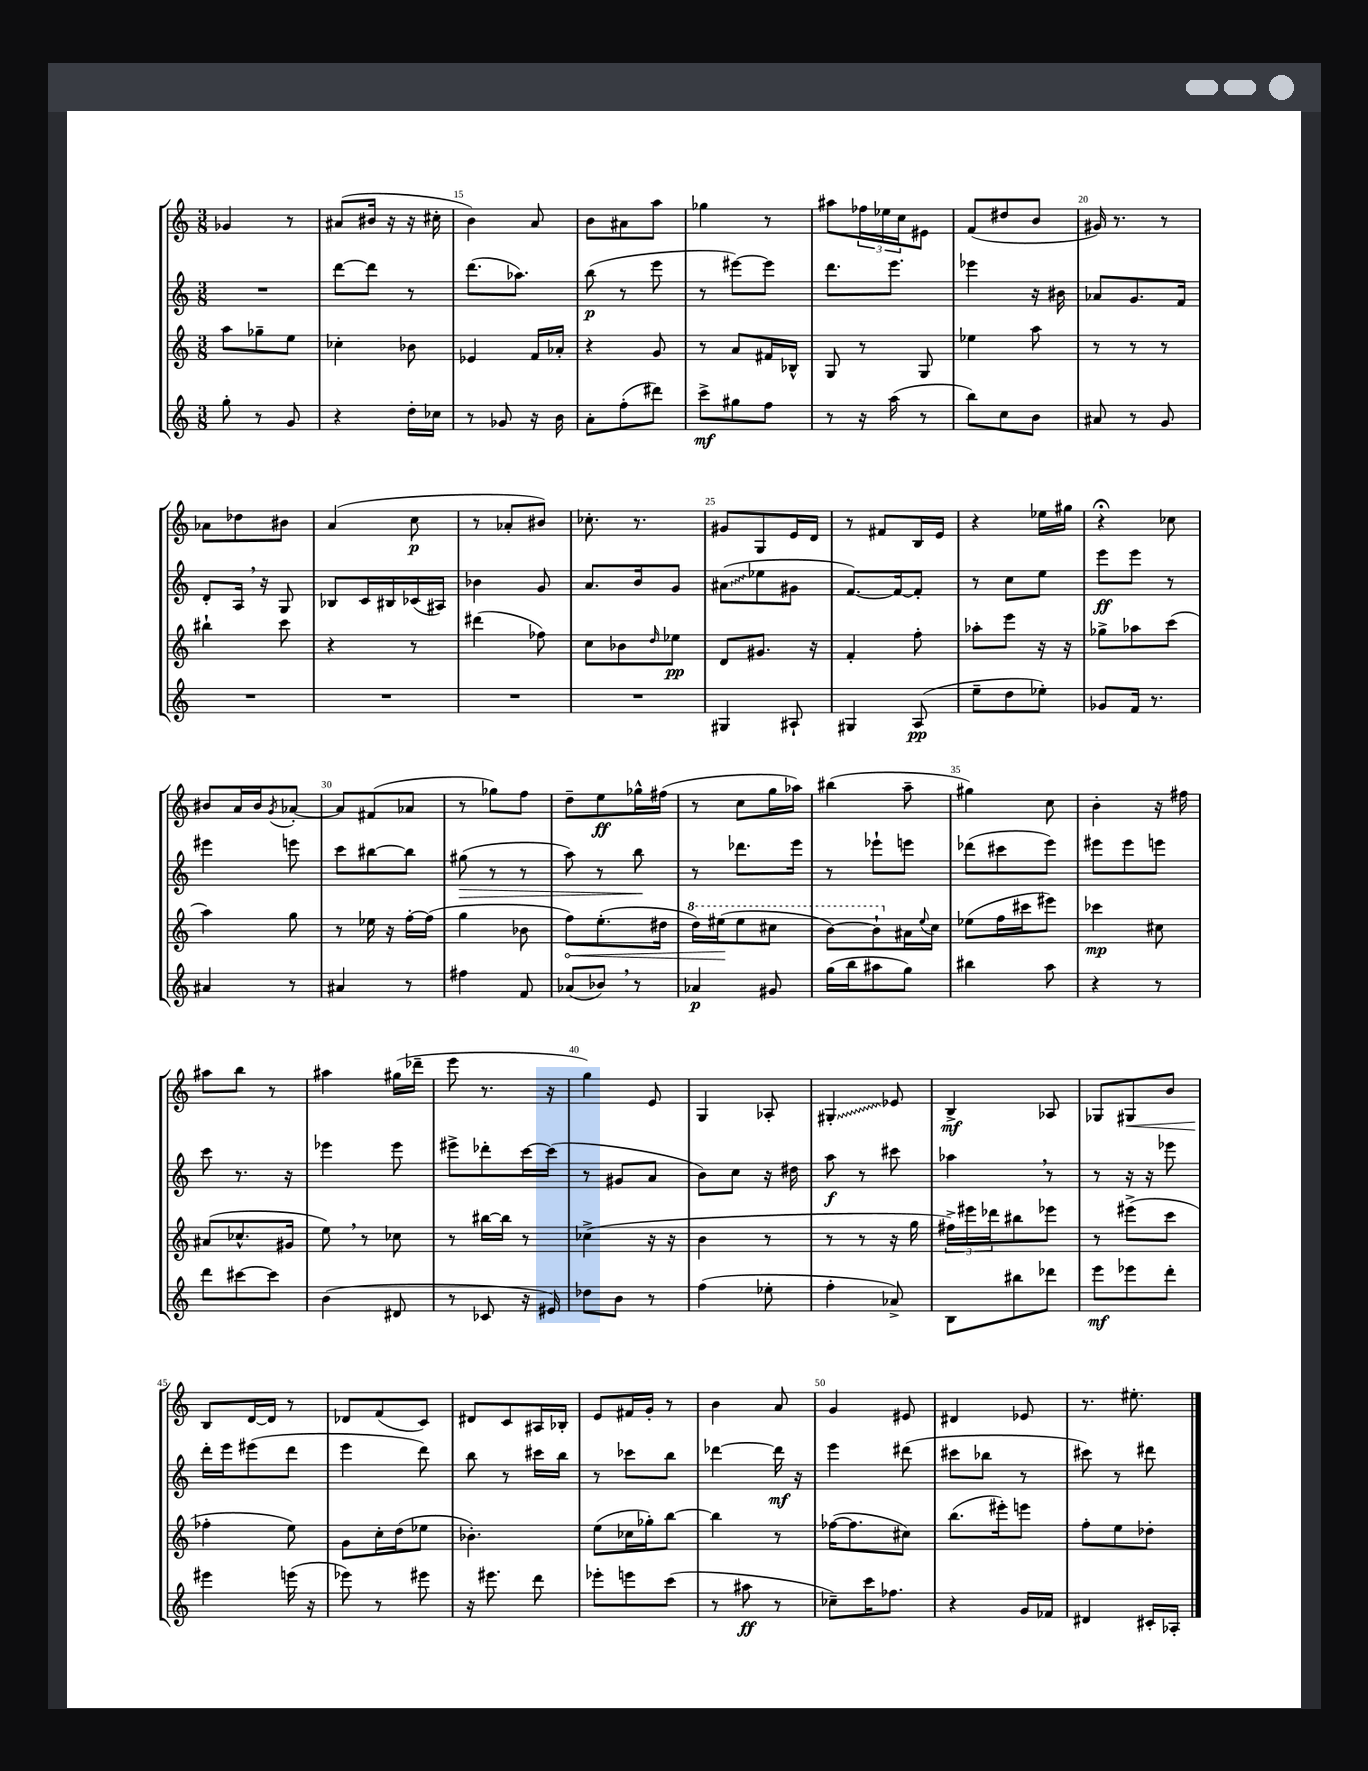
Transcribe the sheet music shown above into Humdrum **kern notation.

**kern	**kern	**kern	**kern
*staff4	*staff3	*staff2	*staff1
*clefG2	*clefG2	*clefG2	*clefG2
*k[]	*k[]	*k[]	*k[]
*M3/8	*M3/8	*M3/8	*M3/8
8gg'	8aa	4.r	4g-
8r	8gg-~	.	.
8g	8ee	.	8r
=	=	=	=
4r	4cc-'	[8ddd	(8a#
.	.	8ddd]	16b#
.	.	.	16r
16dd'	8b-	8r	16r
16cc-	.	.	16cc#'
=	=	=	=
8r	4e-	(8.ddd	4b)
8g-	.	.	.
.	.	8.aa-)	.
16r	16f	.	8a
16b	16a-'	.	.
=	=	=	=
8a'	4r	(8bb	8b
(8ff'	.	8r	8a#
8ddd#)	8g	8eee	8aa
=	=	=	=
8ccc^	8r	8r	4gg-
8gg#	8a	[8eee#)	.
8ff	16f#	8eee#]	8r
.	16B-^^	.	.
=	=	=	=
8r	8G	8.ddd	8aa#
16r	8r	.	24ff-
.	.	.	24ee-
(16aa	.	8.eee	.
.	.	.	24cc
8r	8G	.	8e#
=	=	=	=
8bb)	4ee-	4eee-	(8f
8cc	.	.	8dd#
8b	8aa	16r	8b
.	.	16b#	.
=	=	=	=
8a#	8r	8a-	16g#)
.	.	.	8.r
8r	8r	8.g	.
8g	8r	.	8r
.	.	16f	.
=	=	=	=
4.r	4bb#`	8d'	8a-
.	.	16A	8dd-
.	.	16r	.
.	8ccc	8G	8b#
=	=	=	=
4.r	4r	8B-	(4a
.	.	16c	.
.	.	16B#	.
.	8r	(16c-	8cc
.	.	16A#)	.
=	=	=	=
4.r	(4ddd#	4b-	8r
.	.	.	8a-'
.	8ff-)	8g	8b#)
=	=	=	=
4.r	8cc	8.a	8.cc-'
.	8b-	.	.
.	.	16b	8.r
.	16qqdd	.	.
.	8ee-	8g	.
=	=	=	=
4G#	8d	(8a#	8g#
.	8.g#	8ee-	8G
8A#`	.	8g#	16e
.	16r	.	16d
=	=	=	=
4G#	4f'	[8.f)	8r
.	.	.	8f#
.	.	16f_	.
(8A	8ff'	8f']	16B
.	.	.	16e
=	=	=	=
8ee~	8aa-'	8r	4r
8dd	8eee	8cc	.
8ee-')	16r	8ee	16ee-
.	16r	.	16gg#
=	=	=	=
8g-	8gg-^	8eee	4r;
16f	8aa-	8eee	.
8.r	.	.	.
.	(8ccc	8r	8cc-
=	=	=	=
4a#	4aa)	4eee#	8b#
.	.	.	16a
.	.	.	16b#
.	.	.	8qg
8r	8gg	8eee	[8a-'
=	=	=	=
4a#	8r	8ccc	8a-]
.	16ee-	[8bb#	(8f#
.	16r	.	.
8r	[16ff'	8bb#]	8a-
.	(16ff]	.	.
=	=	=	=
4ff#	4gg	(8gg#	8r
.	.	8r	8gg-)
8f	8b-	8r	8ff
=	=	=	=
(8a-	8ff)	8aa)	8dd~
8b-)	(8.ee'	8r	8ee
8r	.	8bb	16gg-^^
.	16dd#	.	(16ff#
=	=	=	=
4a-	16ddd)	8r	8r
.	(16eee#	.	.
.	8eee#	8.ddd-	8cc
8g#	8ccc#	.	16gg
.	.	16eee	16aa-)
=	=	=	=
(16gg	[8bb)	8r	(4bb#
16bb	.	.	.
8aa#	8bb`]	8eee-`	.
8gg)	16a#	8eee	8aa~
.	8qqee	.	.
.	16cc	.	.
=	=	=	=
4bb#	(8ee-	(8ddd-	4gg#)
.	16ff	8ccc#	.
.	16ccc#	.	.
8aa	8eee#)	8eee)	8cc
=	=	=	=
4r	4ccc-	8eee#	4b'
.	.	8eee#	.
8r	8cc#	8eee	16r
.	.	.	16ff#
=	=	=	=
8ddd	(8a#	8ccc	8aa#
[8ccc#	8.cc-^^	8.r	8bb
8ccc#]	.	.	8r
.	16g#	16r	.
=	=	=	=
(4b	8ee)	4eee-	4aa#
.	8r	.	.
8d#	8cc-	8eee-	(16gg#
.	.	.	16ddd-~
=	=	=	=
8r	8r	8eee#^	8eee
8c-	[16bb#	8ddd-'	8.r
.	16bb#]	.	.
16r	8r	[16ccc	.
16e#)	.	(16ccc]	16r
=	=	=	=
8dd-	(4cc-^	8r	4gg)
8b	.	8g#	.
8r	16r	8a	8e
.	16r	.	.
=	=	=	=
(4ff	4b	8b)	4G
.	.	8cc	.
8ee-'	8r	16r	8A-'
.	.	16dd#	.
=	=	=	=
4ff'	8r	8aa	4G#'
.	8r	8r	.
8a-^)	16r	8ccc#	8e-
.	16gg	.	.
=	=	=	=
8B	24ff#^)	4aa-	4B^
.	24eee#	.	.
.	24ddd-	.	.
8bb#	8bb#	.	.
8ddd-	8eee-	8r	8A-
=	=	=	=
8eee	8r	8r	8G-
8eee-	(8eee#^	16r	8G#
.	.	16r	.
8ddd'	8ccc	8eee-	8b
=	=	=	=
4eee#	4ff-'	16ddd'	8B
.	.	16eee	.
.	.	(8eee#	[16d
.	.	.	16d]
(16eee	8ee)	8ddd	8r
16r	.	.	.
=	=	=	=
8eee-)	8g	4eee	8d-
8r	16cc'	.	(8f
.	(16dd	.	.
8eee#	8ee-	8ddd)	8c)
=	=	=	=
16r	4.b-')	8bb	8d#
8.eee#	.	.	.
.	.	8r	8c
8ddd	.	16ccc#	16A#
.	.	16bb	16B-'
=	=	=	=
8eee-'	(8ee	8r	8e
8eee	16cc-	8ccc-	16f#
.	16gg-')	.	16g'
(8ccc	[8bb	8bb	8r
=	=	=	=
8r	4bb]	[4ddd-	4b
8aa#	.	.	.
8r	8r	16ddd-]	8a
.	.	16r	.
=	=	=	=
8cc-~)	([16ff-	4eee	4g
.	8.ff-]	.	.
16ccc	.	.	.
8.ff-	.	.	.
.	8cc#)	(8ddd#	8e#
=	=	=	=
4r	(8.bb	8ccc#	4d#
.	.	8bb-	.
.	16eee#')	.	.
16g	8eee	8r	8e-
16f-	.	.	.
=	=	=	=
4d#	8ff'	8ccc#)	8.r
.	8ee	8r	.
.	.	.	8.ee#'
16c#'	8dd-'	8ddd#	.
16A-'	.	.	.
==	==	==	==
*-	*-	*-	*-
